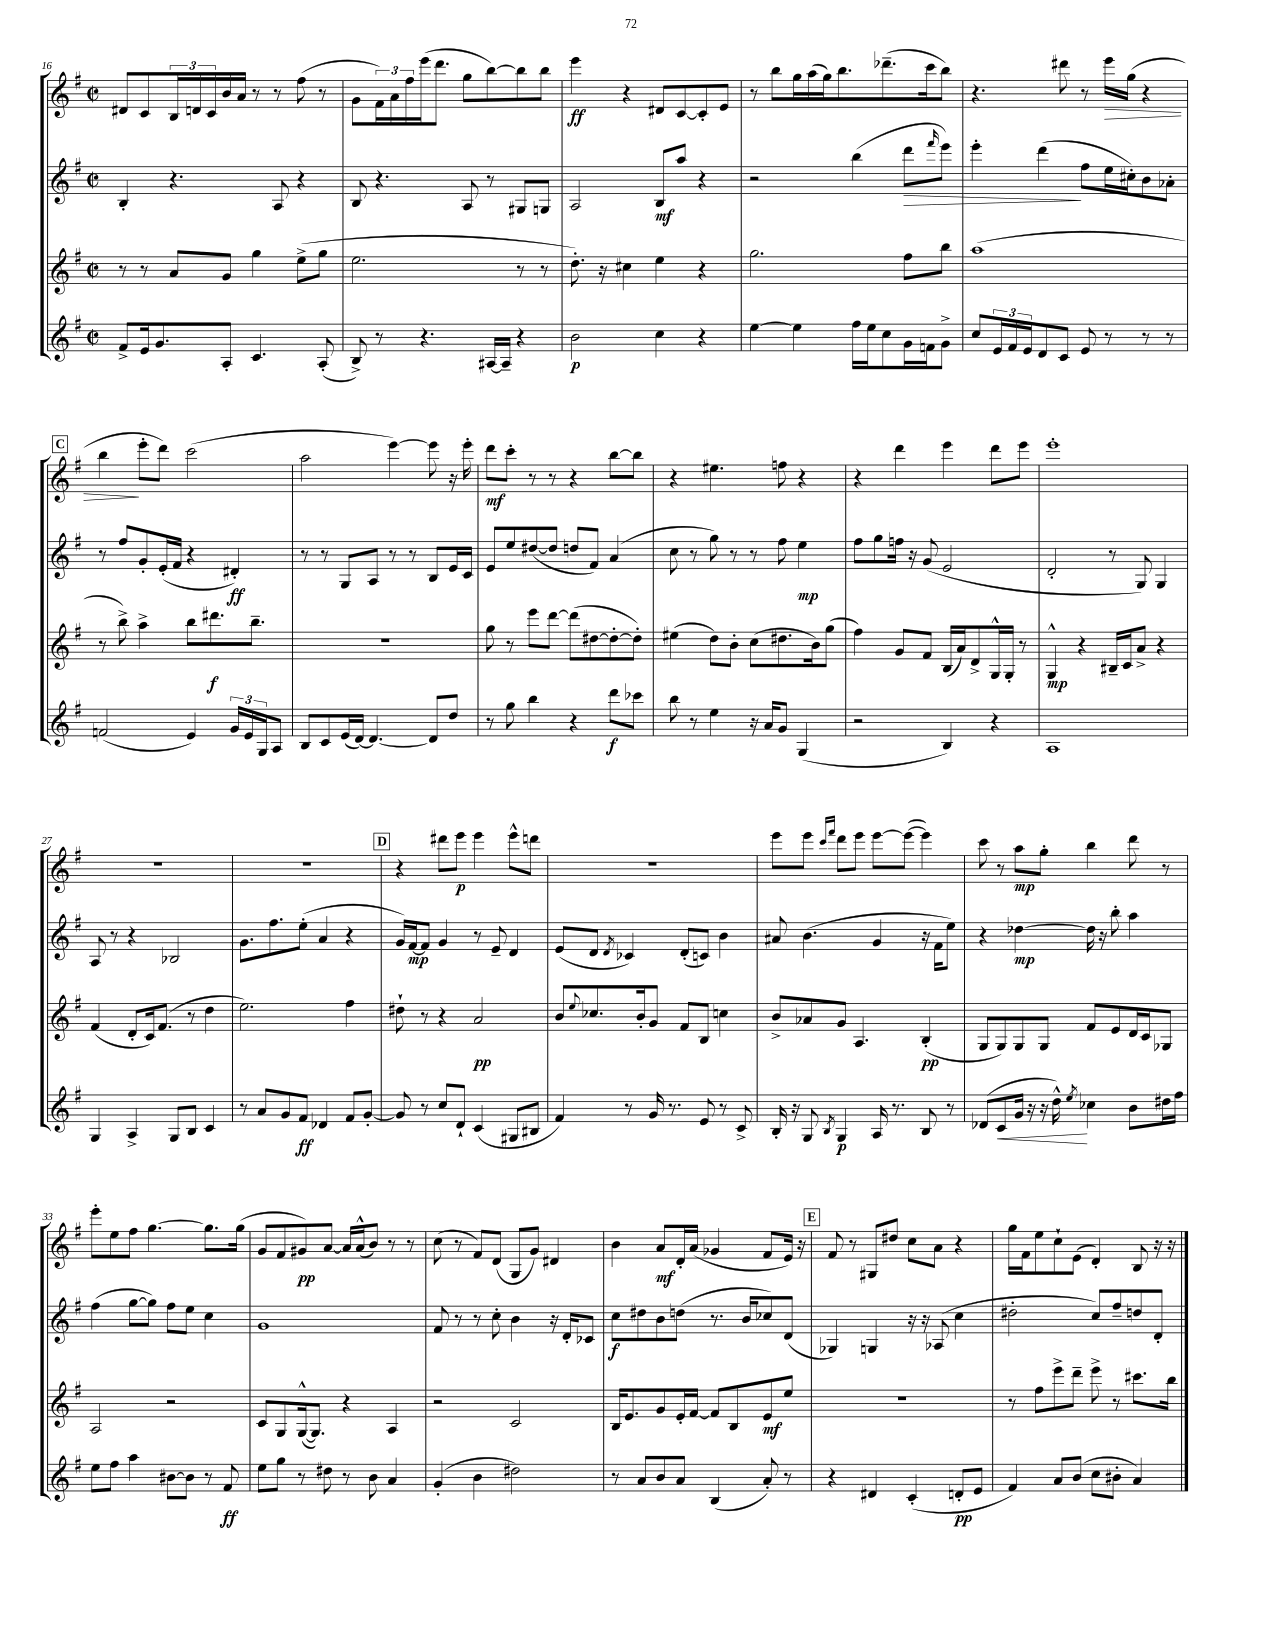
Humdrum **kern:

**kern	**kern	**kern	**kern
*staff4	*staff3	*staff2	*staff1
*clefG2	*clefG2	*clefG2	*clefG2
*k[f#]	*k[f#]	*k[f#]	*k[f#]
*M2/2	*M2/2	*M2/2	*M2/2
*met(c|)	*met(c|)	*met(c|)	*met(c|)
8f#^	8r	4B'	8d#
16e	8r	.	8c
8.g	.	.	.
.	8a	4.r	24B
.	.	.	24d
.	.	.	24c
8A'	8g	.	16b
.	.	.	16a
4.c	4gg	.	8r
.	.	8A	8r
.	(8ee^	4r	(8ff#
(8A'	8gg	.	8r
=	=	=	=
8B^)	2.ee	8B	8g
8r	.	4.r	24f#)
.	.	.	24a
.	.	.	24ff#
4.r	.	.	(16eee
.	.	.	8.ddd
.	.	8A	8gg
[16A#	.	8r	[8bb)
16A#~]	.	.	.
4r	8r	8G#	8bb]
.	8r	8G	8bb
=	=	=	=
2b	8.dd')	2A	4eee
.	16r	.	.
.	4cc#	.	4r
4cc	4ee	8B	8d#
.	.	8aa	[8c
4r	4r	4r	8c']
.	.	.	8e
=	=	=	=
[4ee	2.gg	2r	8r
.	.	.	8bb
4ee]	.	.	16gg
.	.	.	(16aa
.	.	.	16gg)
.	.	.	8.bb
16ff#	.	(4bb	.
16ee	.	.	.
8cc	.	.	(8.ddd-~
16g	8ff#	8ddd	.
16f	.	.	16ccc
.	.	16qqfff#	.
8g^	8bb	8eee)	8bb)
=	=	=	=
8cc	(1aa	4eee'	4.r
24e	.	.	.
24f#	.	.	.
24e	.	.	.
8d	.	(4ddd	.
8c	.	.	8ddd#
8e	.	8ff#	8r
8r	.	16ee	16eee
.	.	16cc#')	(16gg
8r	.	8b	4r
8r	.	8a-'	.
=	=	=	=
(2f	8r	8r	4bb
.	8bb^)	8ff#	.
.	4aa^	8g'	8eee'
.	.	(16e'	8ddd)
.	.	16f#	.
4e)	8bb	4r	(2ccc
.	8.ddd#	.	.
24g	.	4d#')	.
24e	.	.	.
.	8.bb~	.	.
24G	.	.	.
8A	.	.	.
=	=	=	=
8B	1r	8r	2aa
8c	.	8r	.
(16e	.	8G	.
[16d)	.	.	.
4.d_	.	8A	.
.	.	8r	[4eee)
.	.	8r	.
8d]	.	8B	8eee]
8dd	.	16e	16r
.	.	16c	16eee'
=	=	=	=
8r	8gg	8e	8ddd
8gg	8r	8ee	8ccc'
4bb	8eee	([8dd#	8r
.	[8ddd	8dd#]	8r
4r	(8ddd]	8dd	4r
.	[8dd#	8f#)	.
8ddd	8dd#'_	(4a	[8bb
8ccc-	8dd#'])	.	8bb]
=	=	=	=
8bb	(4ee#	8cc	4r
8r	.	8r	.
4ee	8dd)	8gg)	4.ee#
.	8b'	8r	.
16r	(8cc	8r	.
16a	.	.	.
8g	8.dd#	8ff#	8ff
(4G	.	4ee	4r
.	16b)	.	.
.	(8gg	.	.
=	=	=	=
2r	4ff#)	8ff#	4r
.	.	8gg	.
.	8g	16ff	4ddd
.	.	16r	.
.	8f#	(8g	.
4B)	(16B	2e	4eee
.	16a)	.	.
.	8d^	.	.
4r	16G^^	.	8ddd
.	16G'	.	.
.	8r	.	8eee
=	=	=	=
1A	4G^^	2d'	1eee'
.	4r	.	.
.	16B#~	8r	.
.	16c	.	.
.	8a^	8G)	.
.	4r	4G	.
=	=	=	=
4G	(4f#	8A	1r
.	.	8r	.
4A^	8d'	4r	.
.	16c)	.	.
.	(8.f#	.	.
8G	.	2B-	.
8B	8r	.	.
4c	4dd	.	.
=	=	=	=
8r	2.ee)	8.g	1r
8a	.	.	.
.	.	8.ff#	.
8g	.	.	.
8f#	.	(8ee'	.
4d-	.	4a	.
8f#	4ff#	4r	.
[8g'	.	.	.
=	=	=	=
8g]	8dd#`	16g)	4r
.	.	[16f#	.
8r	8r	8f#]	.
8cc	4r	4g	8ddd#
8d`	.	.	8eee
(4c	2a	8r	4eee
.	.	8e~	.
8G#	.	4d	8eee^^
8B#	.	.	8ddd
=	=	=	=
4f#)	8b	(8e	1r
.	8qqee	.	.
.	8.cc-	8d	.
.	.	8qd	.
8r	.	4c-)	.
.	16b'	.	.
16g	8g	.	.
8.r	.	.	.
.	8f#	(8d'	.
8e	8B	8c)	.
8r	4cc	4b	.
8c^	.	.	.
=	=	=	=
16B'	8b^	8a#	8eee
16r	.	.	.
8G	8a-	(4.b	8eee
.	.	.	16qqccc
8qB	.	.	16qqfff#
4G	8g	.	8ddd
.	4.A	.	8eee
16A	.	4g	[8eee
8.r	.	.	.
.	.	.	(8eee_
8B	(4B'	16r	4eee])
.	.	16f#	.
8r	.	8ee)	.
=	=	=	=
(8d-	8G	4r	8ccc
8c	8G)	.	8r
16g	8G	[4dd-	8aa
16r	.	.	.
16r	8G	.	8gg'
16dd^^)	.	.	.
8qee	.	.	.
4cc-	8f#	16dd-]	4bb
.	.	16r	.
.	8e	8bb'	.
8b	16d	4aa	8ddd
.	16c	.	.
16dd#	8G-	.	8r
16ff#	.	.	.
=	=	=	=
8ee	2A	(4ff#	8eee'
8ff#	.	.	8ee
4aa	.	[8gg	8ff#
.	.	8gg])	[4.gg
[8b#	2r	8ff#	.
8b#]	.	8ee	.
8r	.	4cc	8.gg]
8f#	.	.	.
.	.	.	(16gg
=	=	=	=
8ee	8c	1g	8g
8gg	8G	.	8f#
8r	([16G^^	.	8g#)
.	8.G])	.	.
8dd#	.	.	[8a
8r	4r	.	16a]
.	.	.	(16a^^
8b	.	.	8b)
4a	4A	.	8r
.	.	.	8r
=	=	=	=
(4g'	2r	8f#	(8cc
.	.	8r	8r
4b	.	8r	8f#)
.	.	8cc'	(8d
2dd#)	2c	4b	8G
.	.	.	8g)
.	.	16r	4d#
.	.	16d'	.
.	.	8c-	.
=	=	=	=
8r	16B	8cc	4b
.	8.e	.	.
8a	.	8dd#	.
8b	8g	8b	8a
8a	16e'	(8dd	16d'
.	[16f#	.	(16a
(4B	8f#]	8.r	4g-
.	8B	.	.
.	.	16b	.
8a')	8e	8cc-)	8f#
8r	8ee	(8d	16e)
.	.	.	16r
=	=	=	=
4r	1r	4G-)	8f#
.	.	.	8r
4d#	.	4G	8G#
.	.	.	8dd#
(4c'	.	16r	8cc
.	.	16r	.
.	.	(8A-	8a
8d'	.	4cc	4r
8e	.	.	.
=	=	=	=
4f#)	8r	2dd#'	16gg
.	.	.	16f#
.	8ff#	.	8ee
8a	8eee^	.	8cc`
(8b	8ddd~	.	(8e
8cc	8eee^	8cc)	4d')
8b#'	8r	8ff#~	.
4a)	8.ccc#	8dd	8B
.	.	8d'	16r
.	16bb	.	16r
==	==	==	==
*-	*-	*-	*-
